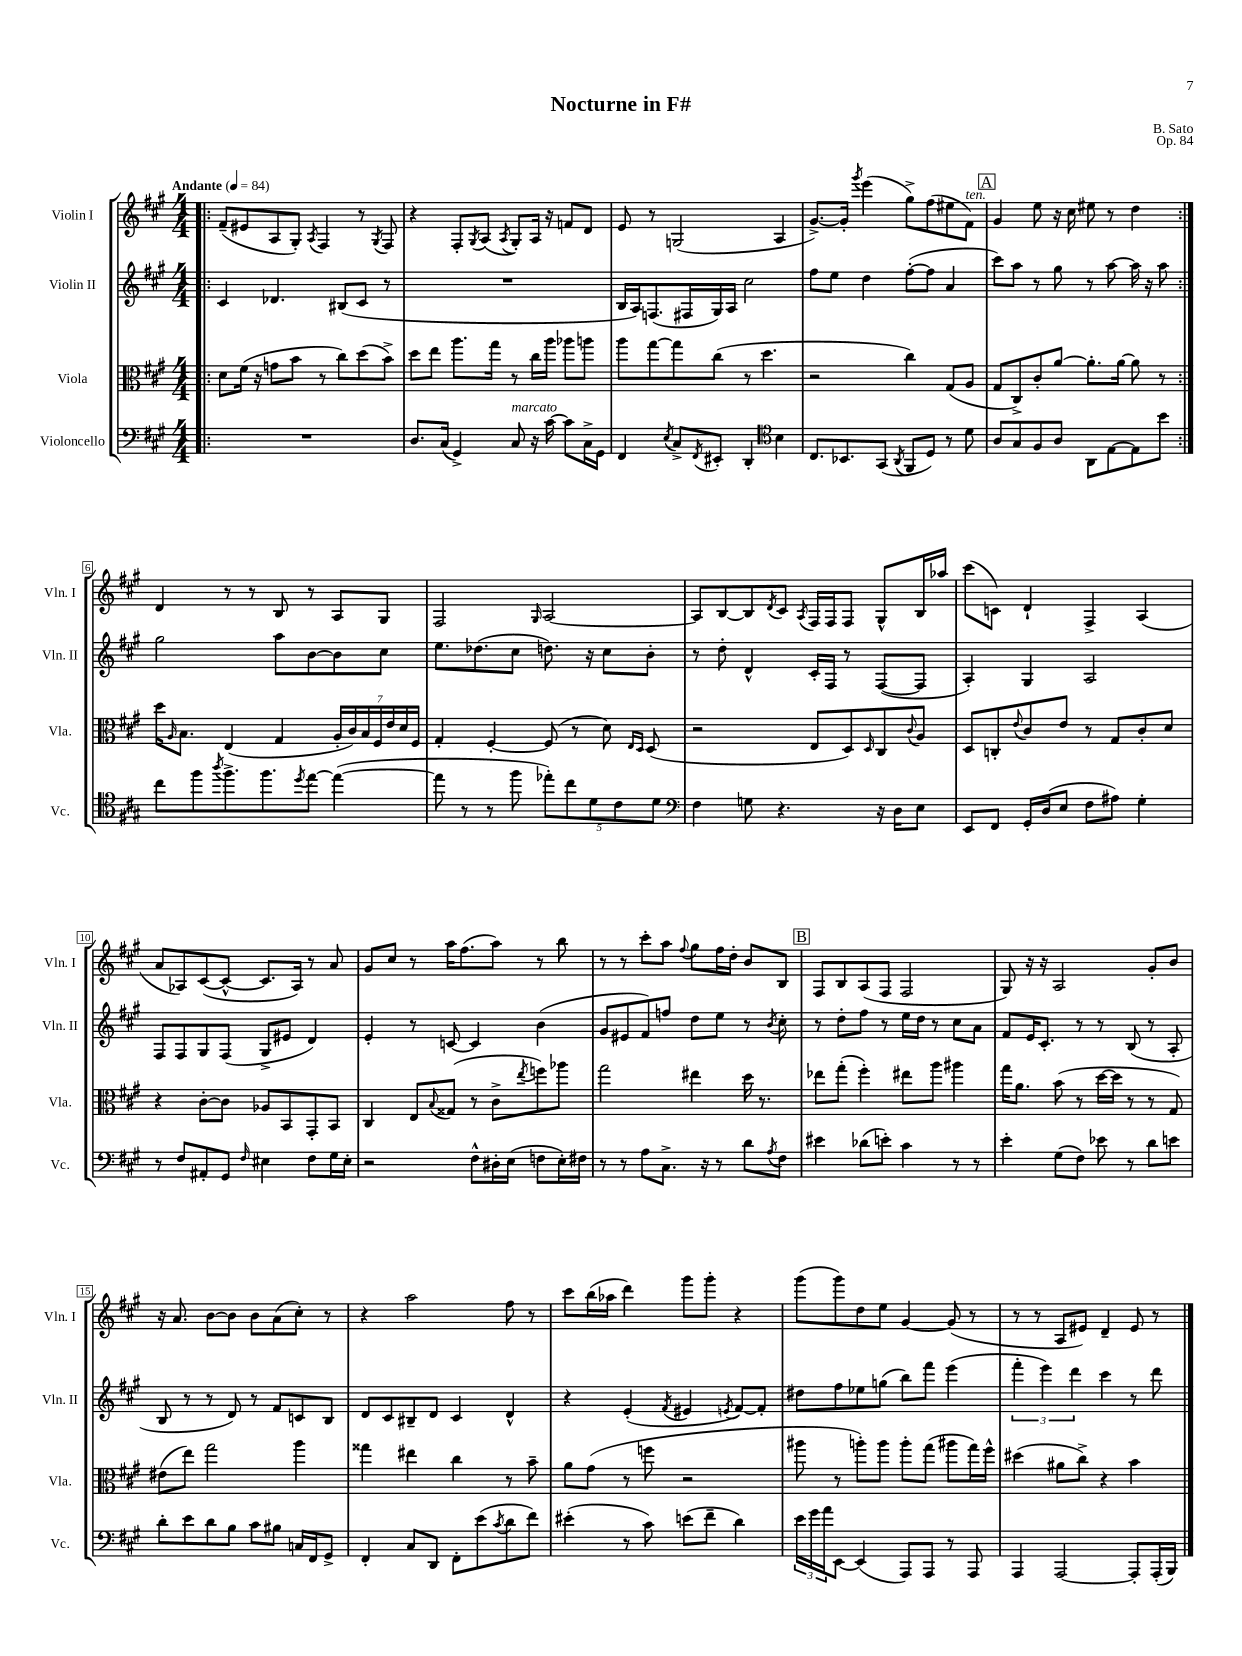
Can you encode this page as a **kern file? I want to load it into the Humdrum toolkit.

**kern	**kern	**kern	**kern
*staff4	*staff3	*staff2	*staff1
*clefF4	*clefC3	*clefG2	*clefG2
*k[f#c#g#]	*k[f#c#g#]	*k[f#c#g#]	*k[f#c#g#]
*M4/4	*M4/4	*M4/4	*M4/4
*MM84	*MM84	*MM84	*MM84
=!|:	=!|:	=!|:	=!|:
1r	8d\L	4c#/	(8f#~/L
.	(16f#\Jk	.	8e#/
.	16r	.	.
.	8g\L	4.d-/	8A/
.	8b\J	.	8G#'/J)
.	.	.	8qA/
.	8r	.	4F#/
.	8cc#\L)	(8B#/L	.
.	(8dd\	8c#/J	8r
.	.	.	8qG#/
.	8b^\J)	8r	8F#/
=	=	=	=
8.D/L	8dd\L	1r	4r
.	8ee\J	.	.
(16C#/Jk	.	.	.
4GG#^/)	8.aa\L	.	8F#'/L
.	.	.	8qG#/
.	.	.	(8A/J
.	16gg#\Jk	.	.
.	.	.	8qA/
8C#/	8r	.	8G#'/L)
16r	16cc#\LL	.	16A/Jk
[16c#\	16aa\JJ	.	16r
8c#\]L	8aa-\L	.	8f/L
16C#^\L	8aa\J	.	8d/J
16GG#\JJ	.	.	.
=	=	=	=
4FF#/	8aa\L	16B/LL	8e/
.	.	16A/J)	.
.	[8gg#\	(8.F/	8r
8qE/	.	.	.
8C#^/L	8gg#\]	.	(2G/
.	.	16F#/L	.
8qFF#/	.	.	.
8EE#'/J	(8cc#\J	16G#/)	.
.	.	16A/JJ	.
4DD'/	8r	2cc#\	.
.	4.dd\	.	.
*clefC4	*	*	*
4B\	.	.	4A/
=	=	=	=
8.C#/L	2r	8ff#\L	[8.g#^/L)
.	.	8ee\J	.
8.BB-/	.	.	16g#'/]Jk
.	.	.	8qggg#/
.	.	4dd\	(4eee\
(8GG#/J	.	.	.
8qAA/	.	.	.
8FF#/L	4cc#\)	([8ff#'\L	8gg#^\L)
8D/J)	.	8ff#\]J	(8ff#\
8r	(8G#/L	4a/	8ee#\
8d\	8A/J	.	8f#\J)
=	=	=	=
8A/L	8G#/L	8ccc#\L)	4g#/
8G#/	8C#^/)	8aa\J	.
8F#/	8c#'/	8r	8ee\
8A/J	[8a/J	8gg#\	16r
.	.	.	16cc#\
8AA\L	8.a'\]L	8r	8ee#\
[8E\	.	[8aa\	8r
.	[16a\Jk	.	.
8E\]	8a\]	16aa\]	4dd\
.	.	16r	.
8b\J	8r	8aa\	.
=:|!	=:|!	=:|!	=:|!
8cc#\L	16dd\LK	2gg#\	4d/
.	16qqA/	.	.
.	8.B\J	.	.
8ff#\	.	.	.
8qaa/	.	.	.
8.ff#^\	(4E/	.	8r
.	.	.	8r
8.ff#\	.	.	.
.	4G#/	8aa\L	8B/
8qdd/	.	.	.
[8ee\J	.	[8b\	8r
(4ee\_	28A'/LL	8b\]	8A/L
.	28c#/)	.	.
.	28B/	.	.
.	28F#/	.	.
.	.	8cc#\J	8G#/J
.	28e/	.	.
.	28d/	.	.
.	28F#/JJ	.	.
=	=	=	=
8ee\]	4G#'/	8.ee\L	2F#/
8r	.	.	.
.	.	(8.dd-\	.
8r	[4F#'/	.	.
8ff#\	.	8cc#\J	.
.	.	.	16qqG#/
10ee-'\L)	(8F#/]	8.dd\)	[2A/
10cc#\	.	.	.
.	8r	.	.
.	.	16r	.
10d\	.	.	.
.	8d\)	8cc#\L	.
10c#\	.	.	.
.	16qqE/LL	.	.
.	16qqD/JJ	.	.
.	(8D/	8b'\J	.
10d\J	.	.	.
=	=	=	=
*clefF4	*	*	*
4F#\	2r	8r	8A/]L
.	.	8dd'\	[8B/
8G\	.	4d^^/	8B/]
.	.	.	8qd/
4.r	.	.	8c#/J
.	.	.	8qA/
.	8E/L	16c#'/LL	16F#/LL
.	.	16F#/JJ	16F#/J
.	8D/)	8r	8F#/J
.	16qqD/	.	.
16r	8C#/	([8F#/L	8G#^^/L
16D\LK	.	.	.
.	8qqc#/	.	.
8E\J	8A/J	8F#/]J	16B/L
.	.	.	16aa-/JJ
=	=	=	=
8EE/L	8D/L	4A'/)	(8ccc#\L
8FF#/J	8C'/	.	8c\J)
.	8qqe/	.	.
16GG#'/LL	8c#/	4G#/	4d`/
(16D/J	.	.	.
8E/J	8e/J	.	.
8F#\L	8r	2A/	4F#^/
8A#\J)	8G#/L	.	.
4G#'\	8c#'/	.	(4A/
.	8d/J	.	.
=	=	=	=
8r	4r	8F#/L	8a/L
8F#/L	.	8F#/	8A-/)
8AA#'/	[8c#'\L	8G#/	([8c#/
8GG#/J	8c#\]J	(8F#/J	8c#^^/_J
16qqF#/	.	.	.
4E#\	8A-/L	8G#^/L	8.c#/]L
.	8BB/	8e#/J	.
.	.	.	16A-/Jk)
8F#\L	8GG#'/	4d/)	8r
16G#\L	8BB/J	.	8a/
16E#'\JJ	.	.	.
=	=	=	=
2r	4C#/	4e'/	8g#/L
.	.	.	8cc#/J
.	8E/L	8r	8r
.	8qqB/	.	.
.	(8G##/J	[8c/	16aa\LK
.	.	.	(8.ff#\
8F#^^\L	8r	4c/]	.
16D#'\L	8c#^\L	.	8aa\J)
(16E\JJ	.	.	.
.	8qee/	.	.
8F\L	8ff\)	(4b\	8r
16E'\L)	8aa-\J	.	8bb\
16F#\JJ	.	.	.
=	=	=	=
8r	2gg#\	8g#/L	8r
8r	.	8e#/	8r
8A\L	.	8f#/)	8ccc#'\L
8.C#^\J	.	8ff/J	8aa\J
.	.	.	8qqff#/
.	4ee#\	8dd\L	8gg#\L
16r	.	.	.
8r	.	8ee\J	16ff#\L
.	.	.	16dd'\JJ
8d\L	16dd\	8r	8b/L
.	8.r	.	.
8qA/	.	8qb/	.
8F#\J	.	8cc#'\	8B/J
=	=	=	=
4e#\	8ee-\L	8r	8F#/L
.	(8gg#'\J	8dd'\L	8B/
(8d-\L	4ff#'\)	8ff#\J	(8A/
8e'\J)	.	8r	8F#/J
4c#\	8ee#\L	16ee\LL	2F#/
.	.	16dd\JJ	.
.	8aa\J	8r	.
8r	4aa#\	8cc#\L	.
8r	.	8a\J	.
=	=	=	=
4e'\	16gg#\LK	8f#/L	8G#/)
.	8.a\J	.	.
.	.	16e/K	16r
.	.	8.c#'/J	16r
(8G#\L	(8b\	.	2A/
8F#\J)	8r	8r	.
8e-\	[16dd\LL	8r	.
.	16dd\]JJ	.	.
8r	8r	(8B/	.
8d\L	8r	8r	8g#'/L
8e\J	8G#/)	8A'/	8b/J
=	=	=	=
8d'\L	(8e#\L	8B/	16r
.	.	.	8.a/
8e\	8ee\J)	8r	.
8d\	2gg#\	8r	[8b\L
8B\J	.	8d/)	8b\]J
8c#\L	.	8r	8b\L
8B#\J	.	8f#/L	(8a\
16C/LL	4aa\	8c/	8cc#'\J)
16FF#/J	.	.	.
8GG#^/J	.	8B/J	8r
=	=	=	=
4FF#'/	4gg##\	8d/L	4r
.	.	8c#/	.
8C#/L	4ee#\	8B#~/	2aa\
8DD/J	.	8d/J	.
8FF#'\L	4cc#\	4c#/	.
(8e\	.	.	.
8qc#/	.	.	.
8d\	8r	4d^^/	8ff#\
8f#\J)	8b~\	.	8r
=	=	=	=
(4e#'\	8a\L	4r	8ccc#\L
.	(8g#\J	.	(16bb\L
.	.	.	16aa-\JJ
8r	8r	(4e'/	4ddd\)
8c#\)	8ff\	.	.
.	.	8qf#/	.
(8e\L	2r	4e#/	8ggg#\L
8f#~\J	.	.	8ggg#'\J
.	.	8qe/	.
4d\)	.	[8f#/L)	4r
.	.	8f#'/]J	.
=	=	=	=
24e\LL	8aa#\	8dd#\L	(8ggg#\L
24g#\	.	.	.
24a\J	.	.	.
[8EE\J	8r	8ff#\	8ggg#\)
(4EE/]	8aa'\L)	8ee-\	8dd\
.	8aa\J	(8gg\J	8ee\J
8AAA/L)	8aa'\L	8bb\L)	[4g#/
8AAA/J	(8gg#\J	8fff#\J	.
8r	8aa#\L	(4eee\	(8g#/]
8AAA/	16gg#\L)	.	8r
.	16ff#^^\JJ	.	.
=	=	=	=
4AAA/	(4dd#\	6fff#'\	8r
.	.	.	8r
.	.	6eee\)	.
[2AAA/	8a#\L	.	8A/L
.	.	6ddd\	.
.	8cc#^\J)	.	8e#/J)
.	4r	4ccc#\	4d~/
8AAA'/]L	4b\	8r	8e#/
(16AAA'/L	.	8ddd\	8r
16BBB/JJ)	.	.	.
==	==	==	==
*-	*-	*-	*-
